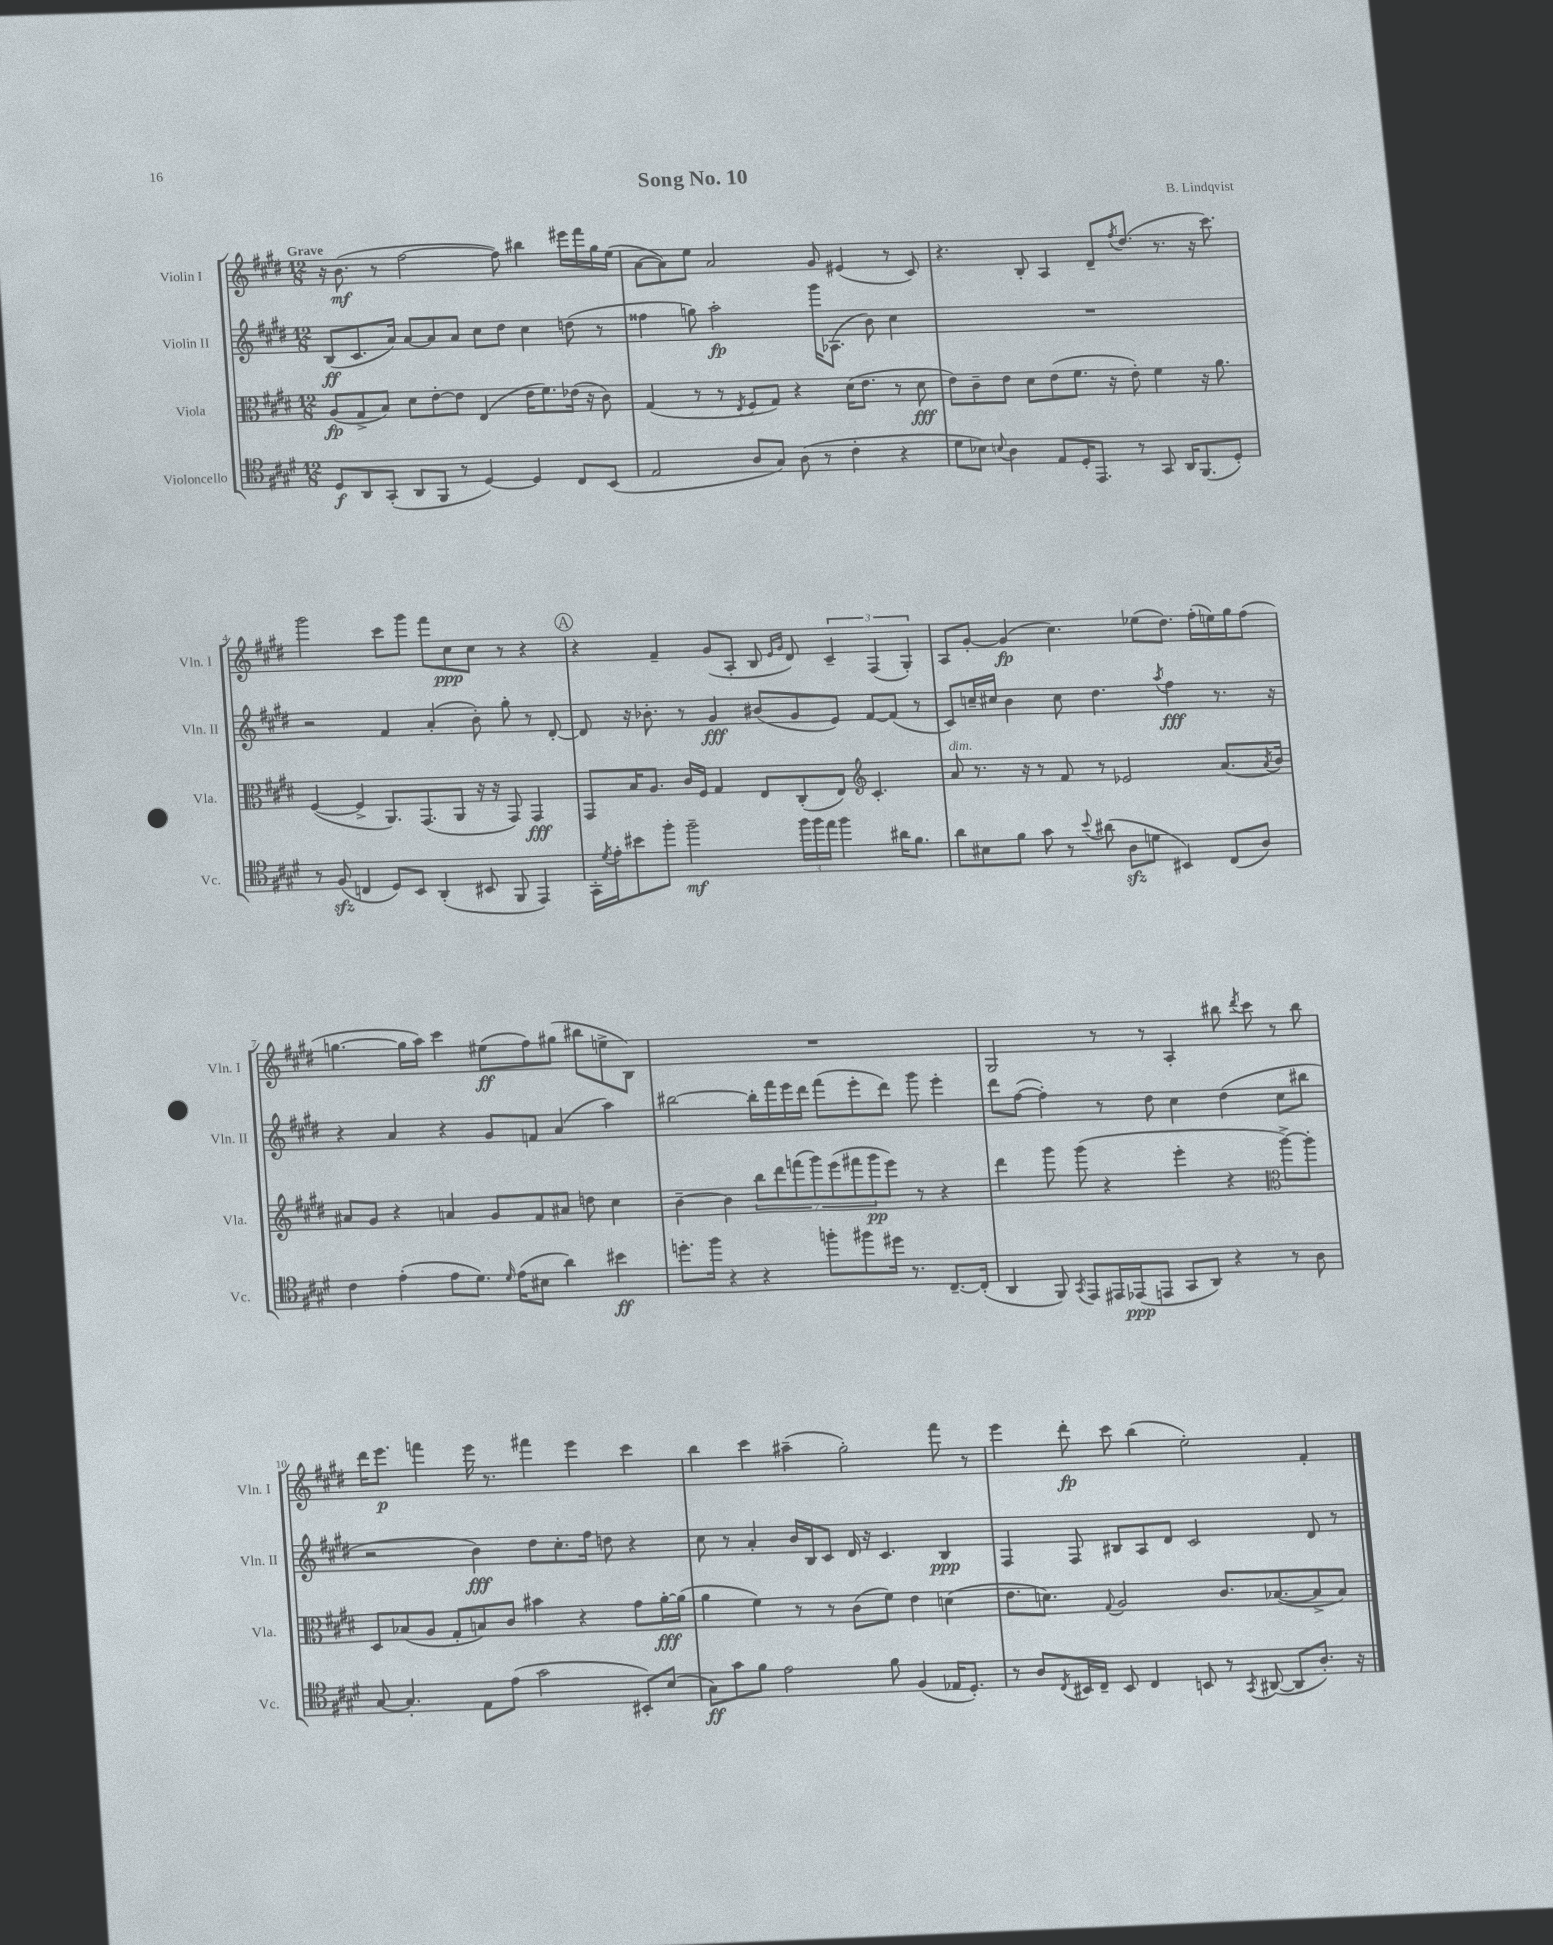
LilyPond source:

\header { title = "Song No. 10" composer = "B. Lindqvist" }
<<
\new StaffGroup <<
\new Staff = "s0" \with { instrumentName = "Violin I" shortInstrumentName = "Vln. I" } {
    \clef treble \key e \major \numericTimeSignature \time 12/8 \tempo "Grave"
    r16 b'8.\mf( r8 fis''2~ fis''8) bis''4 eis'''16 fis'''16 gis''16 e''16( |
    a'8~ a'8) e''8 a'2 gis'8 eis'4( r8 cis'8) |
    r4. b8-. a4 dis'8-- \acciaccatura { fis''8 } dis''8.( r8. r16 cis'''8.) |
    gis'''2 cis'''8 gis'''8 fis'''8 cis''8\ppp cis''8 r8 r4 |
    \mark \markup { \circle "A" } r4 fis'4-- gis'8( a8-. b8 \grace { e'16 gis'16 } dis'8) \tuplet 3/2 { cis'4-- fis4( gis4-.) } |
    a8 gis'8~-. gis'4\fp( cis''4.) ees''8( dis''8.) fis''16-.( e''16) gis''16 fis''8( |
    g''4.~ g''16 a''16) cis'''4 eis''8\ff( fis''8) gis''8( bis''8 e''8-> b8) |
    R1. |
    gis2 r8 r8 a4-. bis''8 \acciaccatura { dis'''8 } cis'''8 r8 bis''8 |
    dis'''16 e'''8.\p f'''4 e'''16 r8. fis'''4 e'''4 cis'''4 |
    b''4 cis'''4 ais''4--( gis''2-.) fis'''8 r8 |
    e'''4 dis'''8-.\fp cis'''8 b''4( e''2-.) fis'4-. \bar "|." |
}
\new Staff = "s1" \with { instrumentName = "Violin II" shortInstrumentName = "Vln. II" } {
    \clef treble \key e \major \numericTimeSignature \time 12/8
    b8\ff( cis'8. a'16) a'8~ a'8 a'8 cis''8 dis''8 cis''4 d''8( r8 |
    fisis''4 g''8) a''2-.\fp gis'''16 aes8.( b'8) cis''4 |
    R1. |
    r2 fis'4 a'4-.( b'8-.) gis''8-. r8 dis'8~-. |
    \mark \markup { \circle "A" } dis'8 r16 bes'8.-. r8 gis'4\fff bis'8( gis'8 e'8) fis'8~ fis'8( r8 |
    cis'8) c''16-- cis''16 b'4 cis''8 dis''4. \acciaccatura { a''8 } fis''4\fff r8. r16 |
    r4 a'4 r4 gis'8 f'8 a'4( a''4) |
    bis''2~ bis''16-. fis'''16 e'''16 dis'''16 fis'''8( e'''8-. dis'''8) gis'''8 e'''4-. |
    dis'''8 fis''8~( fis''4-.) r8 dis''8 cis''4 dis''4( cis''8 bis''8 |
    r2 b'4\fff) dis''8 cis''8.-. fis''16 d''8 r4 |
    cis''8 r8 a'4-. b'16 b16 cis'8 dis'16 r16 cis'4. b4\ppp |
    fis4 fis8 bis8 a8 dis'8 cis'2 dis'8 r8 \bar "|." |
}
\new Staff = "s2" \with { instrumentName = "Viola" shortInstrumentName = "Vla." } {
    \clef alto \key e \major \numericTimeSignature \time 12/8
    a8\fp( gis8-> b8) dis'8 e'8~-. e'8 e4( e'16 fis'8.) ees'16( r16 cis'8) |
    gis4( r8 r8 \acciaccatura { e8 } fis8 gis8) r4 dis'16( e'8. r8 dis'8\fff |
    e'8) cis'8-- e'8 dis'8 e'8( fis'8. r16 e'8-.) fis'4 r16 a'8. |
    fis4~( fis4-> a,8.) gis,8.( a,8 r16 r16 gis,8) gis,4\fff |
    \mark \markup { \circle "A" } gis,8 b16 a8. cis'16 fis16 gis4 e8 cis8-.( e8) \clef treble cis'4.-. |
    a'8^\markup { \italic "dim." } r8. r16 r8 fis'8 r8 ees'2 a'8.( \acciaccatura { a'8 } b'16) |
    ais'8 gis'8 r4 a'4 gis'8 fis'8 ais'8 d''8 cis''4 |
    b'4~-- b'4 \tuplet 7/4 { b''8 dis'''8 f'''8( gis'''8) e'''8( fis'''8 gis'''8\pp } e'''8) r8 r4 |
    dis'''4 gis'''8 gis'''8( r4 e'''4-. r4 \clef alto a''8~->) a''8-. |
    dis8 bes8( a8 gis8-. b8) cis'8 bis'4 r4 gis'8 a'16~-.\fff a'16( |
    a'4 fis'4) r8 r8 cis'8( fis'8) e'4 d'4( |
    e'8. d'8.) \appoggiatura { gis8 } a2 cis'8. bes8.~( bes8-> bes8) \bar "|." |
}
\new Staff = "s3" \with { instrumentName = "Violoncello" shortInstrumentName = "Vc." } {
    \clef tenor \key e \major \numericTimeSignature \time 12/8
    dis8\f a,8 gis,8-.( a,8 fis,8 r8 dis4~) dis4 cis8 b,8( |
    e2 a8 gis8) a8( r8 cis'4-. r4 |
    dis'8 bes8) \appoggiatura { b8 } a4 e8 dis16-. e,8. r8 gis,8 a,16 fis,8.( dis8-.) |
    r8 fis8\sfz( c4 dis8) b,8 a,4-.( bis,8 fis,8 e,4) |
    \mark \markup { \circle "A" } gis,16-. \acciaccatura { dis'8 } e'16-. bis'8 fis''8-. fis''2--\mf \tuplet 3/2 { fis''16 fis''16 e''16 } fis''4 ais'16 fis'8. |
    a'8 bis8 fis'8 gis'8 r8 \appoggiatura { b'8 } ais'8( a8\sfz d'8 bis,4) cis8( a8) |
    cis'4 e'4-.( e'8 dis'8.) \grace { dis'16 } e'16( bis8 a'4) bis'4\ff |
    d''8.-. fis''16 r4 r4 f''8-. fis''8 dis''16 r8. cis8.~-- cis16-.( |
    a,4 fis,8) \acciaccatura { gis,8 } e,8 eis,16 ees,16\ppp( e,8 gis,8 a,8) r4 r8 a8 |
    gis8~ gis4.-. e8 e'8( gis'2 bis,8-.) b8( |
    gis8\ff) gis'8 fis'8 e'2 fis'8 fis4( ees16 dis8.-.) |
    r8 a8 \acciaccatura { cis8 } bis,16 cis16-- bis,8 cis4 b,8 r8 \acciaccatura { gis,8 } ais,8~( ais,8 a8.-.) r16 \bar "|." |
}
>>
>>
